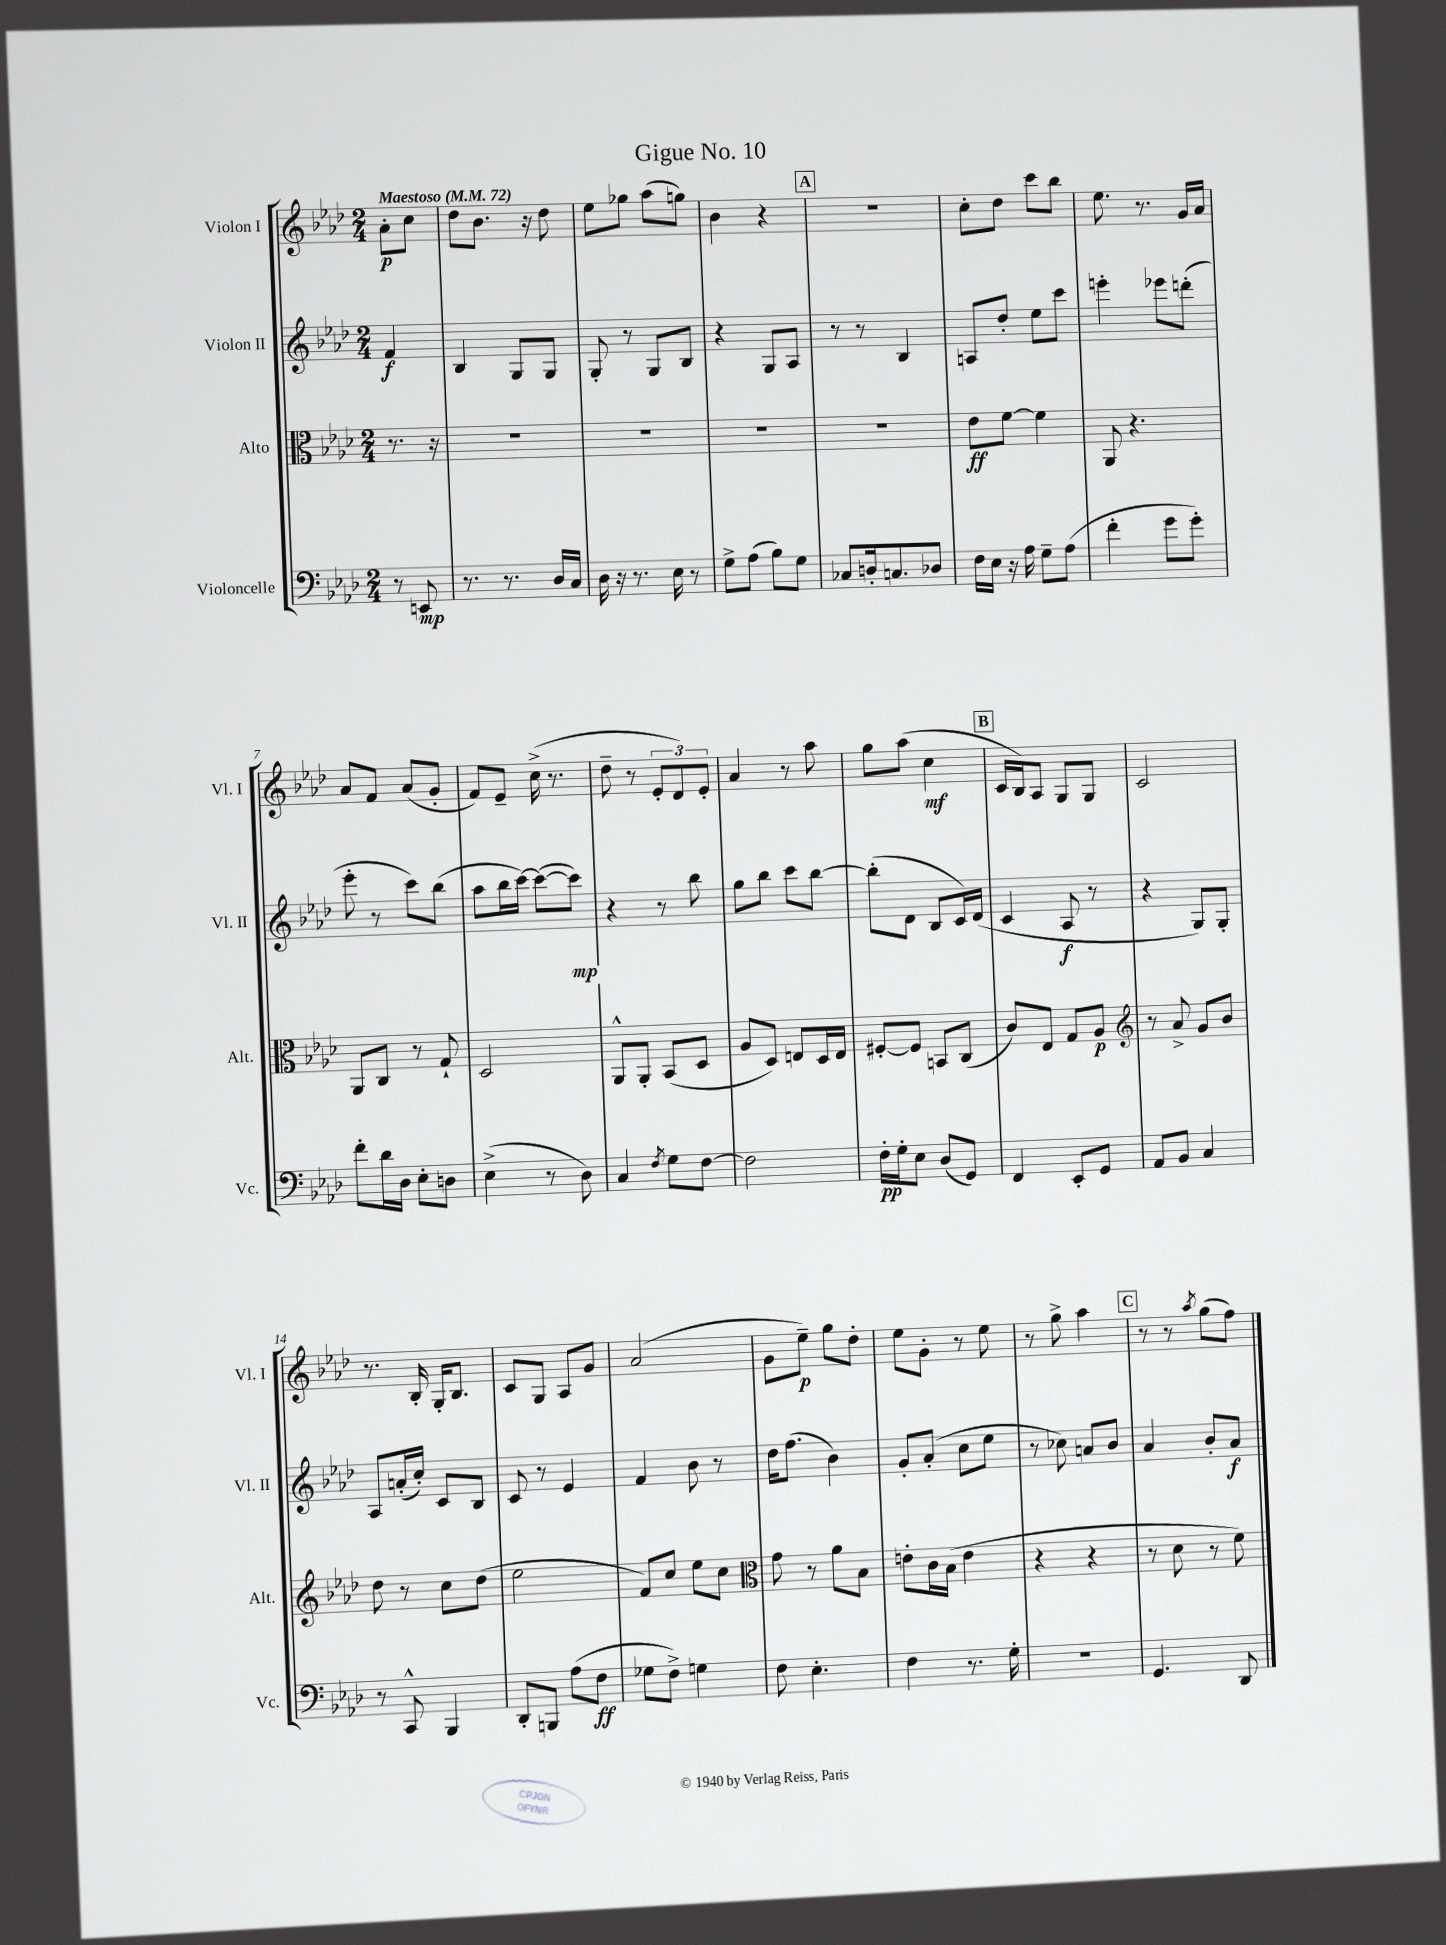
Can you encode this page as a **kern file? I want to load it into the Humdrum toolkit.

**kern	**dynam	**kern	**dynam	**kern	**dynam	**kern	**dynam
*part4	*part4	*part3	*part3	*part2	*part2	*part1	*part1
*staff4	*staff4	*staff3	*staff3	*staff2	*staff2	*staff1	*staff1
*I"Violoncelle	*	*I"Alto	*	*I"Violon II	*	*I"Violon I	*
*I'Vc.	*	*I'Alt.	*	*I'Vl. II	*	*I'Vl. I	*
*clefF4	*	*clefC3	*	*clefG2	*	*clefG2	*
*k[b-e-a-d-]	*	*k[b-e-a-d-]	*	*k[b-e-a-d-]	*	*k[b-e-a-d-]	*
*M2/4	*	*M2/4	*	*M2/4	*	*M2/4	*
*MM72	*	*MM72	*	*MM72	*	*MM72	*
=	=	=	=	=	=	=	=
!	!	!	!	!	!	!LO:TX:a:B:t=Maestoso	!
8r	.	8.r	.	4f/	f	8a-'\L	p
8EEn/	mp	.	.	.	.	8cc\J	.
.	.	16r	.	.	.	.	.
=1	=1	=1	=1	=1	=1	=1	=1
8.r	.	2r	.	4B-/	.	8dd-\L	.
.	.	.	.	.	.	8.b-\J	.
8.r	.	.	.	.	.	.	.
.	.	.	.	8G/L	.	.	.
.	.	.	.	.	.	16r	.
16D-/LL	.	.	.	8G/J	.	8dd-\	.
16C/JJ	.	.	.	.	.	.	.
=2	=2	=2	=2	=2	=2	=2	=2
16D-\	.	2r	.	8G'/	.	8ee-\L	.
16r	.	.	.	.	.	.	.
8.r	.	.	.	8r	.	8gg-X\J	.
.	.	.	.	8G/L	.	(8aa-\L	.
16E-\	.	.	.	.	.	.	.
8r	.	.	.	8B-/J	.	8ggn\J)	.
=3	=3	=3	=3	=3	=3	=3	=3
8G^\L	.	2r	.	4r	.	4b-\	.
(8A-\J	.	.	.	.	.	.	.
8B-\L)	.	.	.	8G/L	.	4r	.
8G\J	.	.	.	8A-/J	.	.	.
!!LO:REH:place=s1:t=A
=4	=4	=4	=4	=4	=4	=4	=4
8C-X/L	.	2r	.	8r	.	2r	.
16Dn'/k	.	.	.	8r	.	.	.
8.Cn/	.	.	.	.	.	.	.
.	.	.	.	4B-/	.	.	.
8D-X/J	.	.	.	.	.	.	.
=5	=5	=5	=5	=5	=5	=5	=5
16F\LL	.	8e-\L	ff	8An/L	.	8cc'\L	.
16E-\JJ	.	.	.	.	.	.	.
16r	.	[8f\J	.	8dd-'/J	.	8dd-\J	.
16A-\	.	.	.	.	.	.	.
8G~\L	.	4f\]	.	8ee-\L	.	8ccc\L	.
(8A-\J	.	.	.	8ccc\J	.	8bb-\J	.
=6	=6	=6	=6	=6	=6	=6	=6
4f'\	.	8AA-/	.	4eeen'\	.	8.ee-\	.
.	.	4.r	.	.	.	.	.
.	.	.	.	.	.	8.r	.
8g\L	.	.	.	8eee-X\L	.	.	.
8g'\J)	.	.	.	(8dddn'\J	.	16g/LL	.
.	.	.	.	.	.	16a-/JJ	.
!!LO:LB:g=z
=7	=7	=7	=7	=7	=7	=7	=7
8f'\L	.	8AA-/L	.	8eee-'\	.	8a-/L	.
16d-\L	.	8C/J	.	8r	.	8f/J	.
16D-\JJ	.	.	.	.	.	.	.
8E-'\L	.	8r	.	8ccc\L)	.	(8a-/L	.
8Dn\J	.	8G`/	.	(8bb-\J	.	8g'/J	.
=8	=8	=8	=8	=8	=8	=8	=8
(4E-^\	.	2D-/	.	8aa-\L	.	8f/L)	.
.	.	.	.	16bb-\L	.	8e-~/J	.
.	.	.	.	[16ccc\JJ)	.	.	.
8r	.	.	.	(8ccc\L_	.	(16cc^\	.
.	.	.	.	.	.	8.r	.
8D-\)	.	.	.	8ccc\J])	mp	.	.
=9	=9	=9	=9	=9	=9	=9	=9
4C/	.	8AA-^^/L	.	4r	.	8dd-~\	.
.	.	8AA-'/J	.	.	.	8r	.
8qF/	.	.	.	.	.	.	.
8G\L	.	(8BB-/L	.	8r	.	12e-'/L	.
.	.	.	.	.	.	12d-/)	.
[8F\J	.	8D-/J	.	8bb-\	.	.	.
.	.	.	.	.	.	12e-'/J	.
=10	=10	=10	=10	=10	=10	=10	=10
2F\]	.	8A-/L	.	8gg\L	.	4a-/	.
.	.	8D-/J)	.	8bb-\J	.	.	.
.	.	8En/L	.	8ccc\L	.	8r	.
.	.	16D-/L	.	[8bb-\J	.	8aa-\	.
.	.	16E/JJ	.	.	.	.	.
=11	=11	=11	=11	=11	=11	=11	=11
16F'\LL	pp	[8F#X'/L	.	(8bb-'\L]	.	8gg\L	.
16G'\J	.	.	.	.	.	.	.
8E-\J	.	8F#/J]	.	8d-\J	.	(8aa-\J	.
(8D-/L	.	8BBn/L	.	8B-/L	.	4cc\	mf
8GG/J)	.	(8C/J	.	16c/L)	.	.	.
.	.	.	.	(16d-/JJ	.	.	.
!!LO:REH:place=s1:t=B
=12	=12	=12	=12	=12	=12	=12	=12
4FF/	.	8c/L)	.	4c/	.	16c/LL	.
.	.	.	.	.	.	16B-/J)	.
.	.	8E-/J	.	.	.	8A-/J	.
8EE-'/L	.	8G/L	.	8A-/	f	8G/L	.
8GG/J	.	8A-/J	p	8r	.	8G/J	.
=13	=13	=13	=13	=13	=13	=13	=13
*	*	*clefG2	*	*	*	*	*
8AA-/L	.	8r	.	4r	.	2c/	.
8BB-/J	.	8a-^/	.	.	.	.	.
4C/	.	8g/L	.	8G/L)	.	.	.
.	.	8b-/J	.	8G'/J	.	.	.
!!LO:LB:g=z
=14	=14	=14	=14	=14	=14	=14	=14
8r	.	8dd-\	.	8A-/L	.	8.r	.
8CC^^/	.	8r	.	(16an'/L	.	.	.
.	.	.	.	16cc'/JJ)	.	16B-'/	.
4BBB-/	.	8cc\L	.	8c/L	.	16G'/KL	.
.	.	.	.	.	.	8.B-/J	.
.	.	(8dd-\J	.	8B-/J	.	.	.
=15	=15	=15	=15	=15	=15	=15	=15
8DD-'/L	.	2ee-\	.	8c/	.	8c/L	.
8BBBn/J	.	.	.	8r	.	8G/J	.
(8A-\L	.	.	.	4e-/	.	8A-/L	.
8F\J	ff	.	.	.	.	8g/J	.
=16	=16	=16	=16	=16	=16	=16	=16
8G-X\L	.	8f/L)	.	4f/	.	(2a-/	.
8F^\J)	.	8cc/J	.	.	.	.	.
4Gn\	.	8ee-\L	.	8b-\	.	.	.
.	.	8cc\J	.	8r	.	.	.
=17	=17	=17	=17	=17	=17	=17	=17
*	*	*clefC3	*	*	*	*	*
8F\	.	8g\	.	16dd-\KL	.	8g\L	.
.	.	.	.	(8.ff\J	.	.	.
4.E-'\	.	8r	.	.	.	8ee-~\J)	p
.	.	8a-\L	.	4b-\)	.	8gg\L	.
.	.	8B-\J	.	.	.	8dd-'\J	.
=18	=18	=18	=18	=18	=18	=18	=18
4F\	.	8en'\L	.	8g'/L	.	8ee-\L	.
.	.	16c\L	.	(8a-'/J	.	8g'\J	.
.	.	(16B-\JJ	.	.	.	.	.
8.r	.	4e\	.	8cc\L	.	8r	.
.	.	.	.	8ee-\J	.	8ee-\	.
16G'\	.	.	.	.	.	.	.
=19	=19	=19	=19	=19	=19	=19	=19
2r	.	4r	.	8r	.	8r	.
.	.	.	.	8cc-X\)	.	8gg^\	.
.	.	4r	.	8an/L	.	4aa-\	.
.	.	.	.	8b-/J	.	.	.
!!LO:REH:place=s1:t=C
=20	=20	=20	=20	=20	=20	=20	=20
4.GG/	.	8r	.	4a-/	.	8r	.
.	.	8d-\	.	.	.	8r	.
.	.	.	.	.	.	8qaa-/	.
.	.	8r	.	8b-'/L	.	(8gg\L	.
8DD-/	.	8f\)	.	8a-/J	f	8ff\J)	.
==	==	==	==	==	==	==	==
*-	*-	*-	*-	*-	*-	*-	*-
